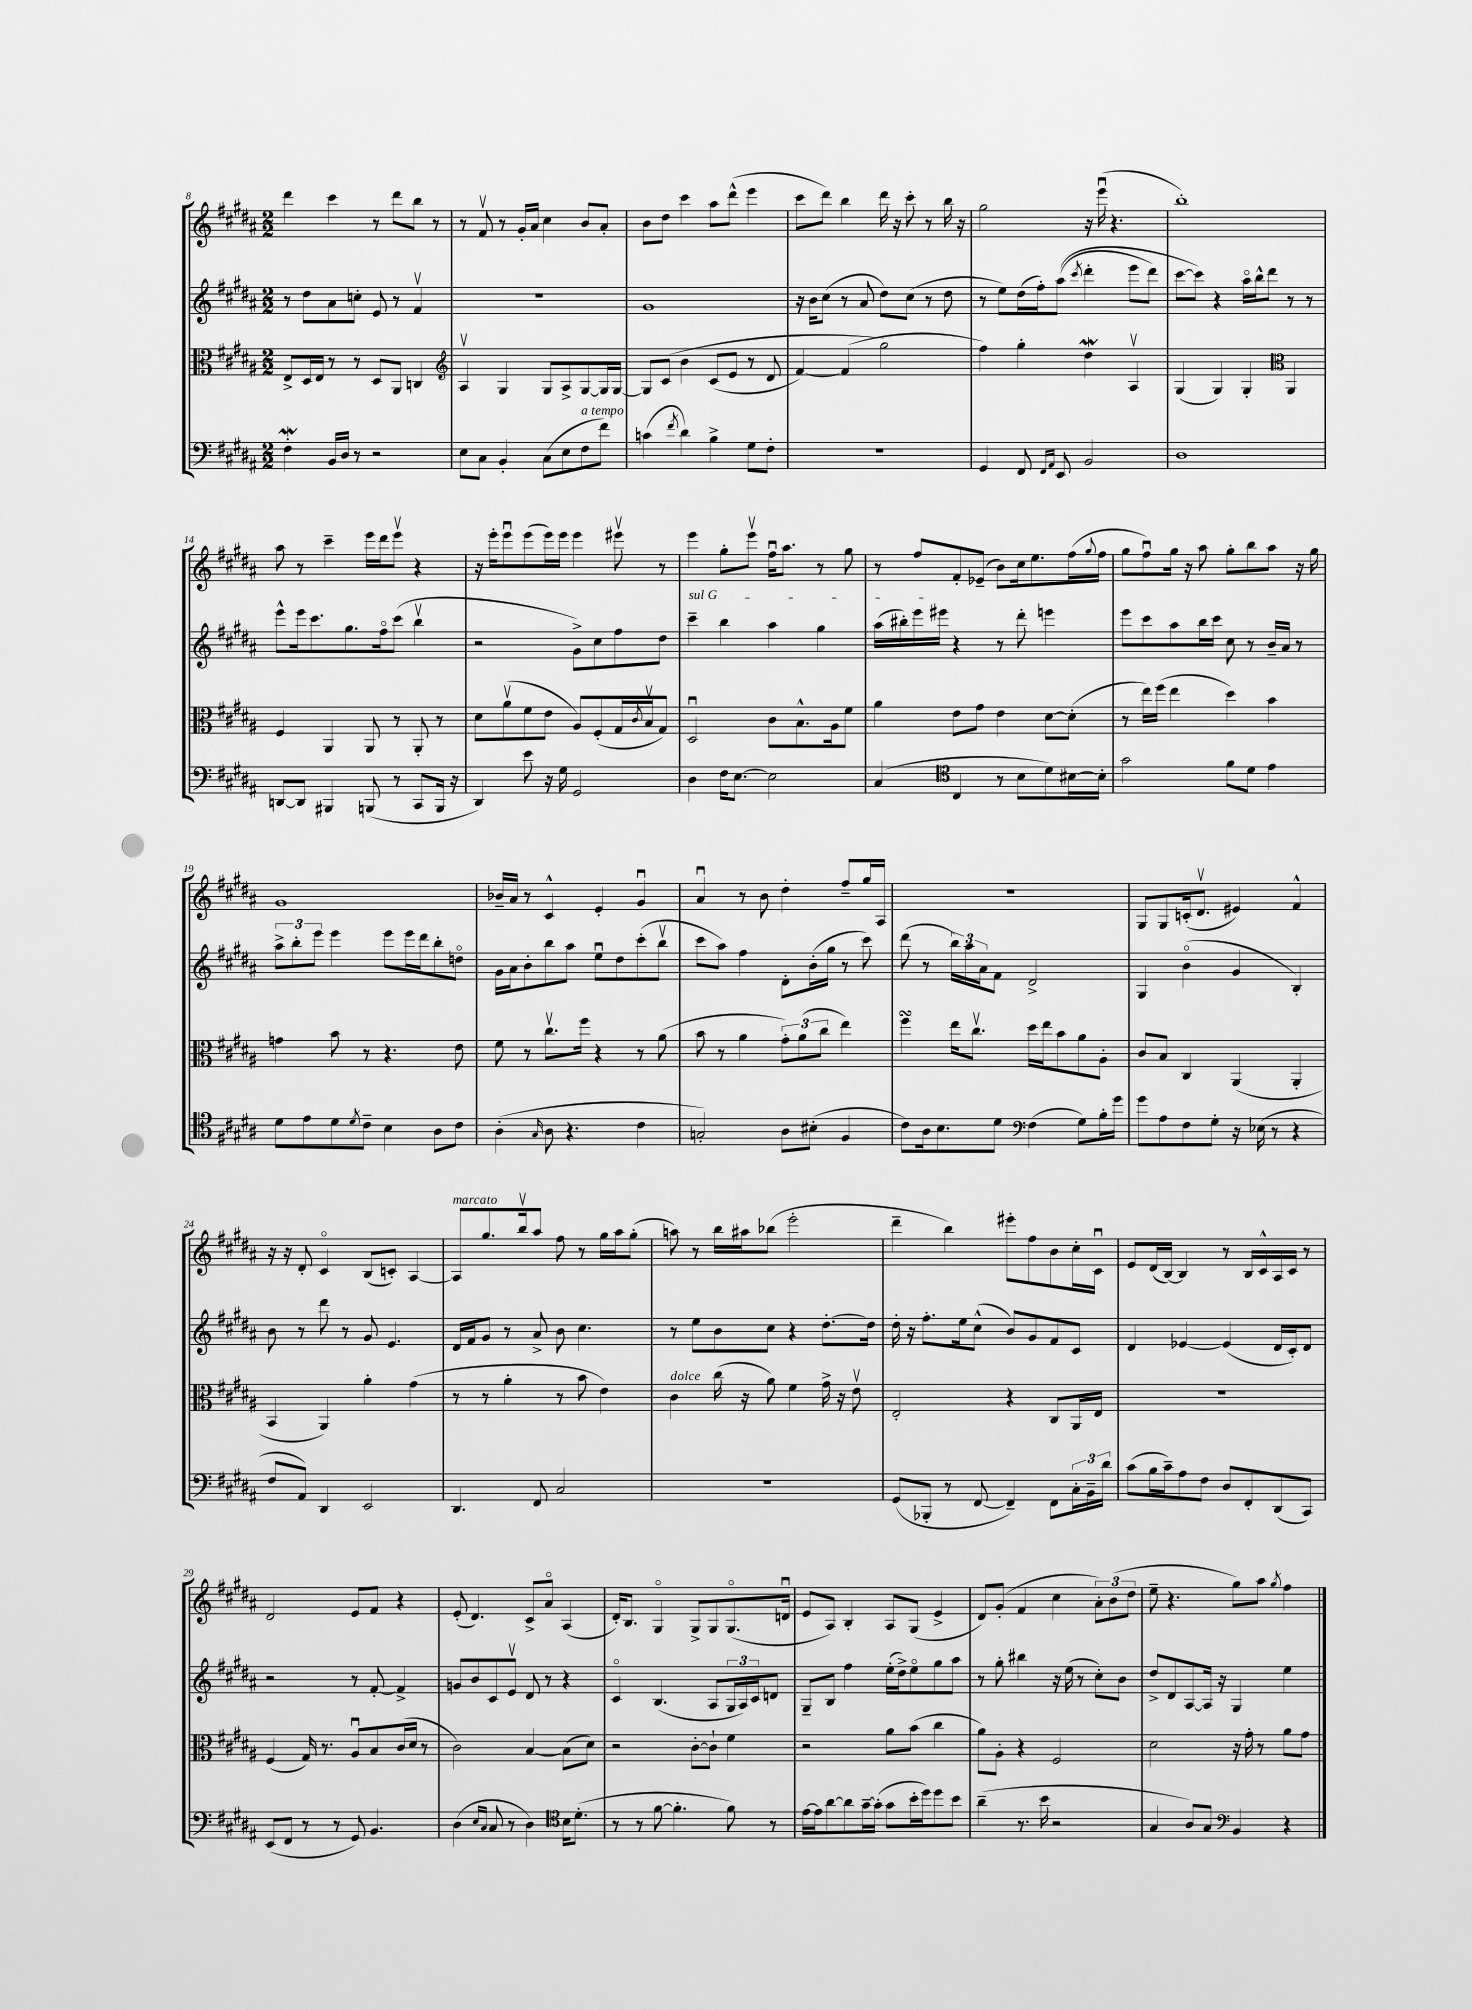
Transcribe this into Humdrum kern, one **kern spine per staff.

**kern	**kern	**kern	**kern
*staff4	*staff3	*staff2	*staff1
*clefF4	*clefC3	*clefG2	*clefG2
*k[f#c#g#d#a#]	*k[f#c#g#d#a#]	*k[f#c#g#d#a#]	*k[f#c#g#d#a#]
*M2/2	*M2/2	*M2/2	*M2/2
4F#'	8E^	8r	4ddd#
.	16D#	8dd#	.
.	16E	.	.
16BB	8r	8a#	4ccc#
16D#	.	.	.
8r	8r	8cc'	.
2r	8D#	8e	8r
.	8AA#	8r	8ddd#
.	4C	4f#v	8bb
.	.	.	8r
=	=	=	=
*	*clefG2	*	*
8E	4A#v	1r	8r
8C#	.	.	8f#v
4BB'	4G#	.	8r
.	.	.	16g#'
.	.	.	16a#
(8C#	8G#	.	4cc#
8E	8A#^	.	.
8F#	[8G#	.	8b
8f#)	16G#]	.	8a#'
.	[16G#	.	.
=	=	=	=
(4c	8G#]	1g#	8b
.	&(8c#	.	8dd#
8qf#	.	.	.
4d#)	4b	.	4ccc#
4B^	(8c#	.	8aa#
.	8e	.	(8ddd#^^
8G#	8r	.	4eee
8F#'	8d#	.	.
=	=	=	=
1r	[4f#)	16r	8ccc#
.	.	16b	.
.	.	(8cc#	8ddd#)
.	(4f#]	8r	4bb
.	.	8a#	.
.	2gg#&)	8dd#)	16ddd#
.	.	.	16r
.	.	(8cc#	8ccc#'
.	.	8r	8r
.	.	8dd#	16bb
.	.	.	16r
=	=	=	=
4GG#	4ff#)	8r	2gg#
.	.	8ee)	.
8FF#	4gg#'	(16dd#	.
.	.	16ff#')	.
16qqFF#	.	.	.
16qqAA#	.	.	.
8EE	.	&((8aa#	.
.	.	8qccc#	.
2BB	4dd#	4ddd#'	16r
.	.	.	(16eeeu
.	.	.	4.r
.	4A#v	8eee	.
.	.	8ddd#)	.
=	=	=	=
1D#	(4G#	[8ccc#	1bb')
.	.	8ccc#]&)	.
.	4G#)	4r	.
.	4G#'	16aa#o	.
.	.	16bb^^	.
.	.	8ddd#	.
*	*clefC3	*	*
.	4AA#	8r	.
.	.	8r	.
=	=	=	=
[8DD	4F#	8eee^^	8aa#
8DD]	.	16eee	8r
.	.	8.ccc#	.
4BBB#	4AA#	.	4ccc#~
.	.	8.gg#	.
(8BBB	8AA#	.	16eee
.	.	16ff#o	16ddd#
8r	8r	(8ccc#	8eeev
8CC#	8AA#'	4bbv	4r
16BBB	8r	.	.
16r	.	.	.
=	=	=	=
4DD#)	8d#	2r	16r
.	.	.	16eee'
.	(8a#v	.	8eeeu
8e	8f#	.	(8eee
16r	8e	.	16eee)
16G#	.	.	16eee
2GG#	8A#)	8g#^)	4eee
.	(8F#'	8cc#	.
.	16G#	8ff#	8eee#v
.	8qc#	.	.
.	16Bv	.	.
.	8G#)	8dd#	8r
=	=	=	=
4D#	2D#u	4ccc#~	4eee
16F#	.	4bb	8gg#'
[8.E	.	.	.
.	.	.	8eeev
2E]	8c#	4aa#	16ff#u
.	.	.	8.aa#
.	8.B^^	.	.
.	.	4gg#	8r
.	16A#	.	.
.	8f#	.	8gg#
=	=	=	=
(4C#	4a#	(16aa#	8r
.	.	16bb#')	.
.	.	16eee	8ff#
.	.	16eee#	.
*clefC4	*	*	*
4C#	8e	4r	8f#'
.	8g#	.	(8e-~
8r	4e	8r	8b)
8B	.	8ddd#'	16cc#
.	.	.	8.ee
8d#)	[8d#	4eee	.
[16B#	(8d#']	.	(16ff#
.	.	.	8qqgg#
16B#']	.	.	16ff#
=	=	=	=
2g#	8r	8eee	8gg#
.	16ee)	8ccc#	8ff#u)
.	(16ff#	.	.
.	4ee	8aa#	16gg#
.	.	.	16r
.	.	16bb	8aa#
.	.	16ccc#	.
8f#	4dd#)	8cc#	8gg#'
8d#	.	8r	8bb
4e	4b	16b~	8aa#
.	.	16a#	.
.	.	8r	16r
.	.	.	16gg#
=	=	=	=
8d#	4g	12aa#^	1g#
.	.	12bb'	.
8e	.	.	.
.	.	12eee	.
8d#	8b	4eee	.
8qd#	.	.	.
8c#~	8r	.	.
4B	4.r	8eee	.
.	.	16eee	.
.	.	16ddd#	.
8A#	.	8bb'	.
8c#	8e	8ddo	.
=	=	=	=
(4A#'	8f#	16g#	16b-~
.	.	16a#	16a#
.	8r	8b'	8r
16qqG#	.	.	.
8A#	8.cc#v	8bb	4c#^^
4.r	.	8aa#	.
.	16ff#	.	.
.	4r	8eeu	4e'
.	.	8dd#	.
4c#	8r	(8ccc#'	4g#u
.	(8a#	8bbv	.
=	=	=	=
2G')	8b	8ccc#	4a#u
.	8r	8aa#)	.
.	4a#	4ff#	8r
.	.	.	8b
8A#	12g#')	8d#'	4dd#'
.	(12a#	.	.
(8B#'	.	(16b'	.
.	12cc#	.	.
.	.	16gg#	.
4F#	4ee)	8r	8ff#~
.	.	8ccc#)	16gg#
.	.	.	16A#
=	=	=	=
8c#)	4ff#	(8ddd#	1r
16A#	.	8r	.
8.B	.	.	.
.	16ee	24bb)	.
.	.	24aa#	.
.	8.cc#v	.	.
.	.	24a#	.
8d#	.	8f#	.
*clefF4	*	*	*
(4F#	16dd#	2d#^	.
.	16ee	.	.
.	8b	.	.
8G#)	8a#	.	.
16B'	8A#'	.	.
16g#	.	.	.
=	=	=	=
8g#	8c#	4G#	8G#
8A#	8B	.	8G#
8F#	4C#	(4bo	(16c'
.	.	.	8.d#v
8G#'	.	.	.
16r	(4AA#	4g#	4e#)
(16E-	.	.	.
8r	.	.	.
4r	4AA#'	4B')	4f#^^
=	=	=	=
8F#	4BB	8b	16r
.	.	.	16r
8AA#)	.	8r	8d#'
4DD#	4AA#)	8ddd#	4c#o
.	.	8r	.
2EE	4a#'	8g#	(8B
.	.	4.e	8c')
.	(4g#	.	[4A#
=	=	=	=
4.DD#	8r	16d#	8A#]
.	.	16f#	.
.	8r	8g#	8.gg#
.	4a#'	8r	.
.	.	.	16bbv
8FF#	.	8a#^	8aa#
2C#	8r	8b	8ff#
.	8b	4.cc#	8r
.	4e)	.	16gg#
.	.	.	16aa#
.	.	.	(8gg#'
=	=	=	=
1r	4c#	8r	8aa)
.	.	8ee	8r
.	(16cc#	8b	16bb
.	16r	.	16aa#
.	8a#)	8cc#	(8bb-
.	4f#	4r	2eee'
.	16g#^	[8.dd#'	.
.	16r	.	.
.	8ev	.	.
.	.	16dd#]	.
=	=	=	=
(8GG#	2E'	16dd#'	4ddd#~
.	.	16r	.
8BBB-'	.	8.ff#'	.
8r	.	.	4bb)
.	.	16ee	.
[8FF#	.	(8cc#^^	.
4FF#~])	4r	8b)	8eee#'
.	.	8g#	8ff#
8FF#	8C#	8f#	8b
24C#'	16AA#	8c#	16cc#'
24BB~	.	.	.
.	16E	.	16c#u
24d#	.	.	.
=	=	=	=
(8c#	1r	4d#	8e
16B	.	.	(16d#
16c#~)	.	.	[16B)
8A#	.	[4e-	4B]
8F#	.	.	.
8D#	.	(4e-]	8r
8FF#'	.	.	16B
.	.	.	16c#^^
(8DD#	.	16d#	16A#
.	.	16c#')	16c#
8CC#)	.	8d#	8r
=	=	=	=
(8EE	(4F#	2r	2d#
8FF#	.	.	.
8r	16G#)	.	.
.	8.r	.	.
8r	.	.	.
8GG#)	8A#u	8r	8e
4.BB	8B	[8f#'	8f#
.	(16c#	4f#^]	4r
.	16d#	.	.
.	8r	.	.
=	=	=	=
(4D#	2c#)	8g	(8e'
.	.	8b	4.d#)
16qqE	.	.	.
16qqC#	.	.	.
8C#	.	8c#	.
8r	.	8ev	.
4D#)	[4B	8d#	8c#^
.	.	8r	8a#o
*clefC4	*	*	*
16B	(8B]	4r	(4A#
(8.d#'	.	.	.
.	8d#)	.	.
=	=	=	=
8r	2r	4c#o	16d#')
.	.	.	8.B
8r	.	.	.
[8f#	.	(4.B	4G#o
4.f#']	.	.	.
.	[8c#'	.	8G#^
.	8c#`]	8A#	8G#
8f#)	4f#	24G#	(8.G#o
.	.	24A#)	.
.	.	24c#	.
8r	.	8d	.
.	.	.	16du
=	=	=	=
[16e	2r	8G#~	8e
16e]	.	.	.
[8a#	.	8B	8A#)
8a#]	.	4ff#	4B'
[16g#~	.	.	.
(16g#']	.	.	.
8g#	8a#	(16ee'	8A#
.	.	16dd#^)	.
16b'	(8b	8eeo	(8G#
16dd#)	.	.	.
8dd#	4cc#	8gg#	4e^
8b	.	8aa#	.
=	=	=	=
(4a#~	8a#)	8r	8d#)
.	8A#'	8gg#'	(8g#'
8.r	4r	4bb#	4f#
16b	.	.	.
2r	2F#	16r	4cc#
.	.	(16ee	.
.	.	8r	.
.	.	8cc#')	12a#')
.	.	.	(12b
.	.	8b	.
.	.	.	12dd#
=	=	=	=
4G#	2d#	8dd#^	8ee~
.	.	8d#	4.r
8A#)	.	[8A#	.
8G#	.	16A#]	.
.	.	16r	.
*clefF4	*	*	*
4BB	16r	4G#	8gg#)
.	16g#'	.	.
.	8r	.	8aa#
.	.	.	8qgg#
4r	8a#	4ee	4ff#
.	8g#	.	.
==	==	==	==
*-	*-	*-	*-
